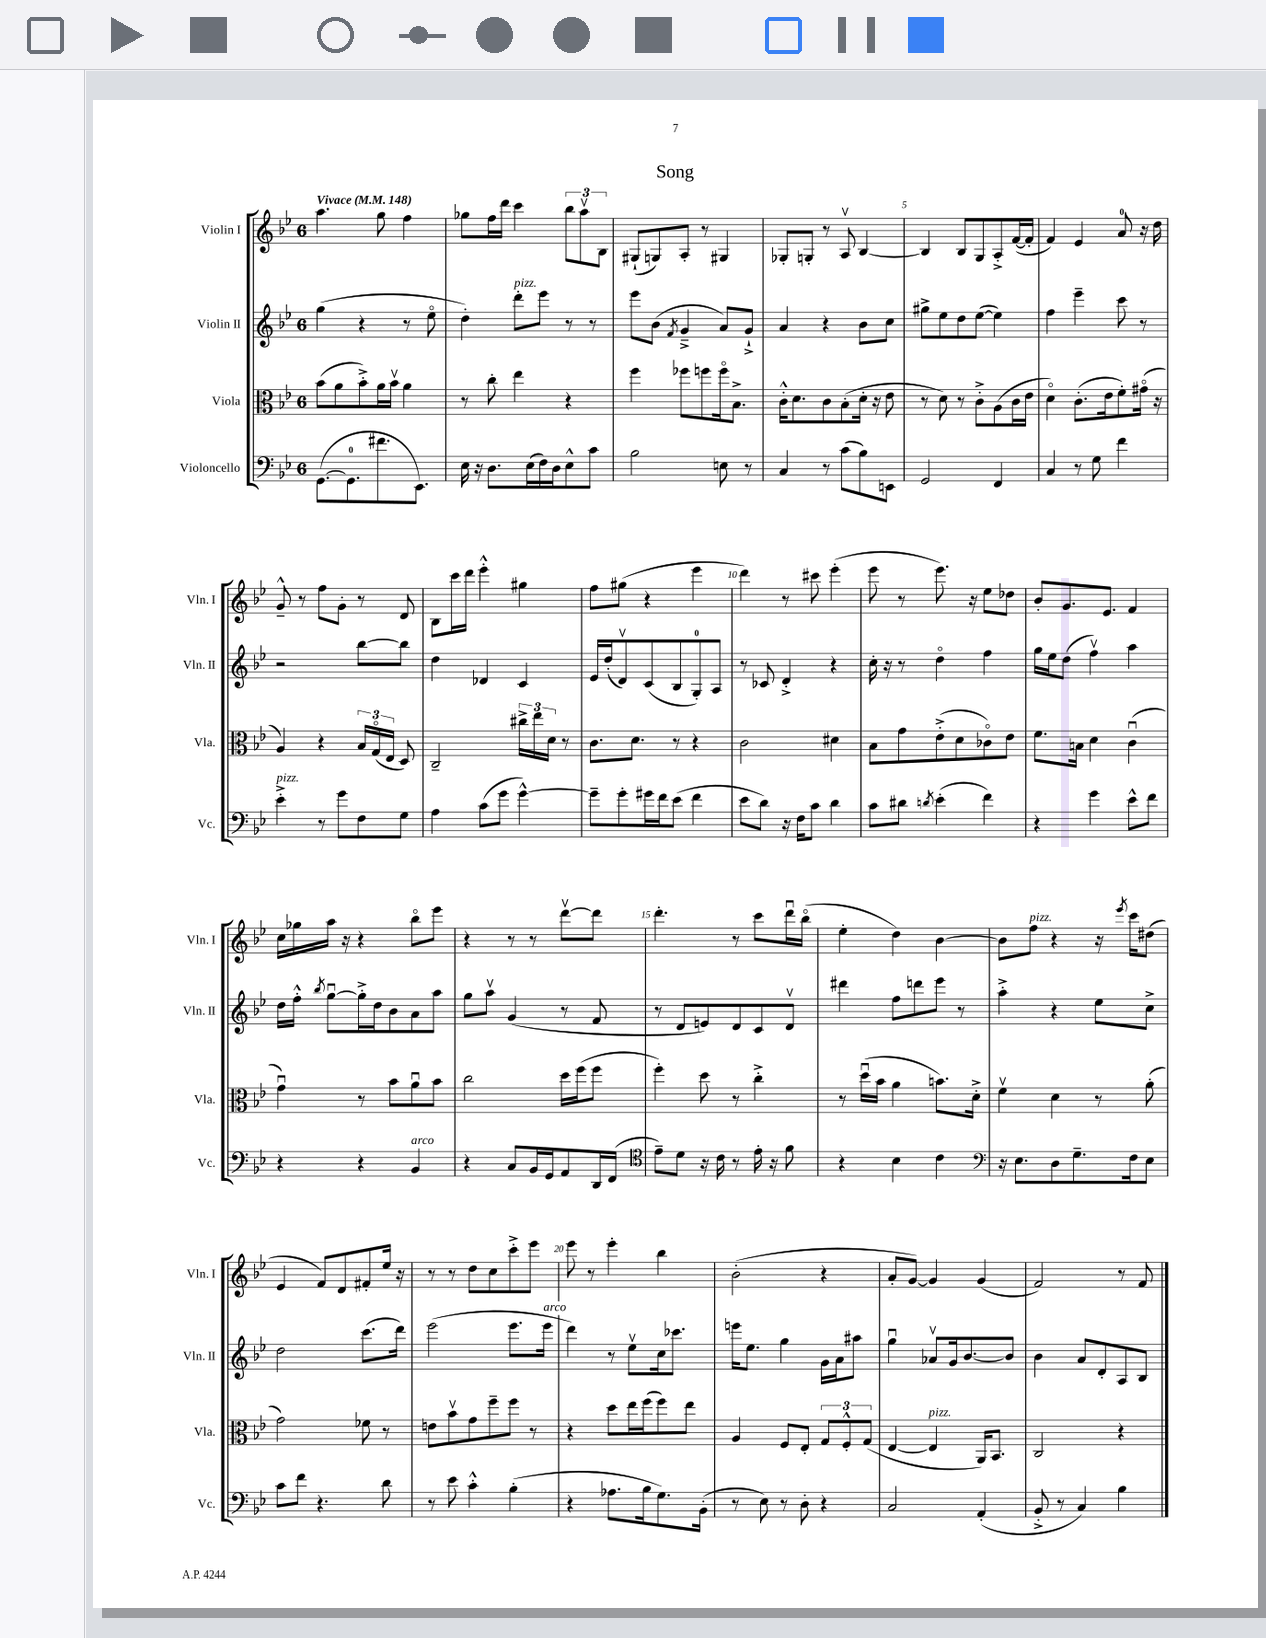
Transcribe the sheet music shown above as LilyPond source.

\header { title = "Song" }
<<
\new StaffGroup <<
\new Staff = "s0" \with { instrumentName = "Violin I" shortInstrumentName = "Vln. I" } {
    \clef treble \key bes \major \once \override Staff.TimeSignature.style = #'single-digit \time 6/8 \tempo "Vivace" 4 = 148
    \autoBeamOff a''4. g''8 f''4 |
    ges''8[ f''16 d'''16] c'''4 \tuplet 3/2 { bes''8[ a''8\upbow bes8] } |
    gis8[-!( g8) a8]-. r8 gis4 |
    ges8[-. g8]-. r8 a8\upbow bes4~ |
    bes4 bes8[ g8 a8-.-> f'16~( f'16]-. |
    f'4) ees'4 a'8-0 r16 d''16 |
    g'8---^ r8 f''8[ g'8]-. r8 d'8 |
    bes8[ c'''16 d'''16] ees'''4-.-^ gis''4 |
    f''8[ gis''8]( r4 ees'''4 |
    d'''4) r8 cis'''8 ees'''4-.( |
    ees'''8 r8 ees'''8.) r16 ees''8[ des''8] |
    bes'8[-. g'8. ees'8.] f'4 |
    c''16[ ges''16 a''16] r16 r4 bes''8[\flageolet ees'''8] |
    r4 r8 r8 d'''8[~\upbow d'''8] |
    d'''4.-. r8 c'''8[ d'''16\downbow bes''16]\flageolet( |
    ees''4-. d''4) bes'4~ |
    bes'8[ f''8]^\markup { \italic "pizz." } r4 r16 \acciaccatura { ees'''8 } c'''16[ dis''8]( |
    ees'4 f'8[) d'8 fis'8-. ees''16] r16 |
    r8 r8 d''8[ c''8 c'''8-.-> ees'''8] |
    ees'''8 r8 ees'''4-. bes''4 |
    bes'2-.( r4 |
    a'8[-. g'8]~) g'4 g'4( |
    f'2) r8 f'8 \bar "|." |
}
\new Staff = "s1" \with { instrumentName = "Violin II" shortInstrumentName = "Vln. II" } {
    \clef treble \key bes \major \once \override Staff.TimeSignature.style = #'single-digit \time 6/8
    \autoBeamOff g''4( r4 r8 ees''8\flageolet |
    d''4-.) d'''8[-.^\markup { \italic "pizz." } ees'''8] r8 r8 |
    ees'''8[ bes'8]( \acciaccatura { f'8 } g'4---> a'8[) g'8]-!-> |
    a'4 r4 bes'8[ c''8] |
    gis''8[-> ees''8 d''8 ees''8]~( ees''4) |
    f''4 ees'''4-- c'''8 r8 |
    r2 bes''8[~ bes''8] |
    d''4 des'4 c'4 |
    ees'16[ d''16-.( d'8\upbow) c'8( bes8 g8-0-.) a8] |
    r8 ces'8 d'4-.-> r4 |
    c''16-. r16 r8 d''4\flageolet f''4 |
    g''16[ ees''16 d''8]( f''4\upbow) a''4 |
    d''16[ f''16]-.-^ \acciaccatura { bes''8 } g''8[~\downbow g''16-.-> d''16 bes'8 a'8 a''8] |
    g''8[ a''8]\upbow g'4( r8 f'8 |
    r8 d'8[ e'8) d'8 c'8 d'8]\upbow |
    dis'''4 f''8[ d'''8 ees'''8] r8 |
    a''4-.-> r4 ees''8[ c''8]-> |
    d''2 c'''8.[( d'''16]) |
    ees'''2( ees'''8.[ ees'''16]^\markup { \italic "arco" } |
    d'''4) r8 ees''8[\upbow c''16 ces'''8.] |
    e'''16[ ees''8.] g''4 g'16[ a'16 ais''8] |
    g''4\downbow aes'8[\upbow g'16 bes'8.~ bes'8] |
    bes'4 a'8[ d'8-. a8 bes8] \bar "|." |
}
\new Staff = "s2" \with { instrumentName = "Viola" shortInstrumentName = "Vla." } {
    \clef alto \key bes \major \once \override Staff.TimeSignature.style = #'single-digit \time 6/8
    \autoBeamOff bes'8[( a'8 bes'8-.->) a'16 bes'16]\upbow a'4 |
    r8 c''8-. ees''4 r4 |
    f''4 fes''8[ f''8 f''16\flageolet bes8.]-> |
    c'16[-.-^ d'8. c'8 bes8-.( d'16]-. r16 ees'8 |
    r8 d'8) r8 c'8[-.-> a8( c'16 ees'16] |
    d'4\flageolet) c'8.[-.( ees'16 f'8-.) gis'16]\flageolet( r16 |
    a4) r4 \tuplet 3/2 { bes16[ g16\flageolet( ees16] } d8) |
    c2-- \tuplet 3/2 { cis''16[-> ees''16 d'16] } r8 |
    c'8.[ d'8.] r8 r4 |
    c'2 dis'4 |
    bes8[ g'8 ees'8-.->( d'8 ces'8\flageolet) ees'8] |
    f'8.[ b16] d'4 c'4\downbow( |
    g'4\downbow) r8 bes'8[ a'8\downbow bes'8] |
    c''2 d''16[ f''16( f''8] |
    f''4-.) d''8 r8 c''4-.-> |
    r8 d''16[\downbow( bes'16] a'4 b'8.[) d'16]-.-> |
    f'4\upbow d'4 r8 a'8-.( |
    g'2) fes'8 r8 |
    e'8[ bes'8\upbow g'8 f''8-- f''8] r8 |
    r4 d''8[ ees''16 f''16( f''8) ees''8] |
    a4 f8[ ees8]-. \tuplet 3/2 { g8[ f8-.-^ g8]( } |
    ees4~ ees4^\markup { \italic "pizz." } a,16[) bes,8.] |
    c2 r4 \bar "|." |
}
\new Staff = "s3" \with { instrumentName = "Violoncello" shortInstrumentName = "Vc." } {
    \clef bass \key bes \major \once \override Staff.TimeSignature.style = #'single-digit \time 6/8
    \autoBeamOff g,8.[~( g,8.-0 fis'8. ees,8.]) |
    ees16 r16 d8.[ ees16( f16) d16 ees8-^ c'8] |
    bes2 e8 r8 |
    c4 r8 c'8[( bes8) e,8] |
    g,2 f,4 |
    c4 r8 g8 f'4 |
    ees'4-.->^\markup { \italic "pizz." } r8 g'8[ f8 g8] |
    a4 c'8[( g'8] g'4~-^) |
    g'8[-- g'8-. gis'16 f'16 ees'8]( f'4 |
    ees'8[ d'8]) r16 f16[ c'8] d'4 |
    c'8[ dis'8] \acciaccatura { d'8 } ees'4-.( f'4) |
    r4 g'4 ees'8[-^ f'8] |
    r4 r4 bes,4^\markup { \italic "arco" } |
    r4 c8[ bes,16 g,16 a,8 d,16 f,16]( |
    \clef tenor ees'8[--) d'8] r16 c'16 r8 ees'16-. r16 f'8 |
    r4 bes4 c'4 |
    \clef bass r16 ees8.[ d8 g8.-- f16 ees8] |
    c'8[ f'8] r4. d'8 |
    r8 ees'8 c'4-.-^ bes4-.( |
    r4 aes8.[ bes16 g8.) bes,16]-.( |
    r8 ees8) r8 d8-. r4 |
    c2 a,4-.( |
    bes,8-.-> r8 c4) bes4 \bar "|." |
}
>>
>>
\layout { \context { \Score \override BarNumber.break-visibility = ##(#f #t #t) barNumberVisibility = #(every-nth-bar-number-visible 5) } }
